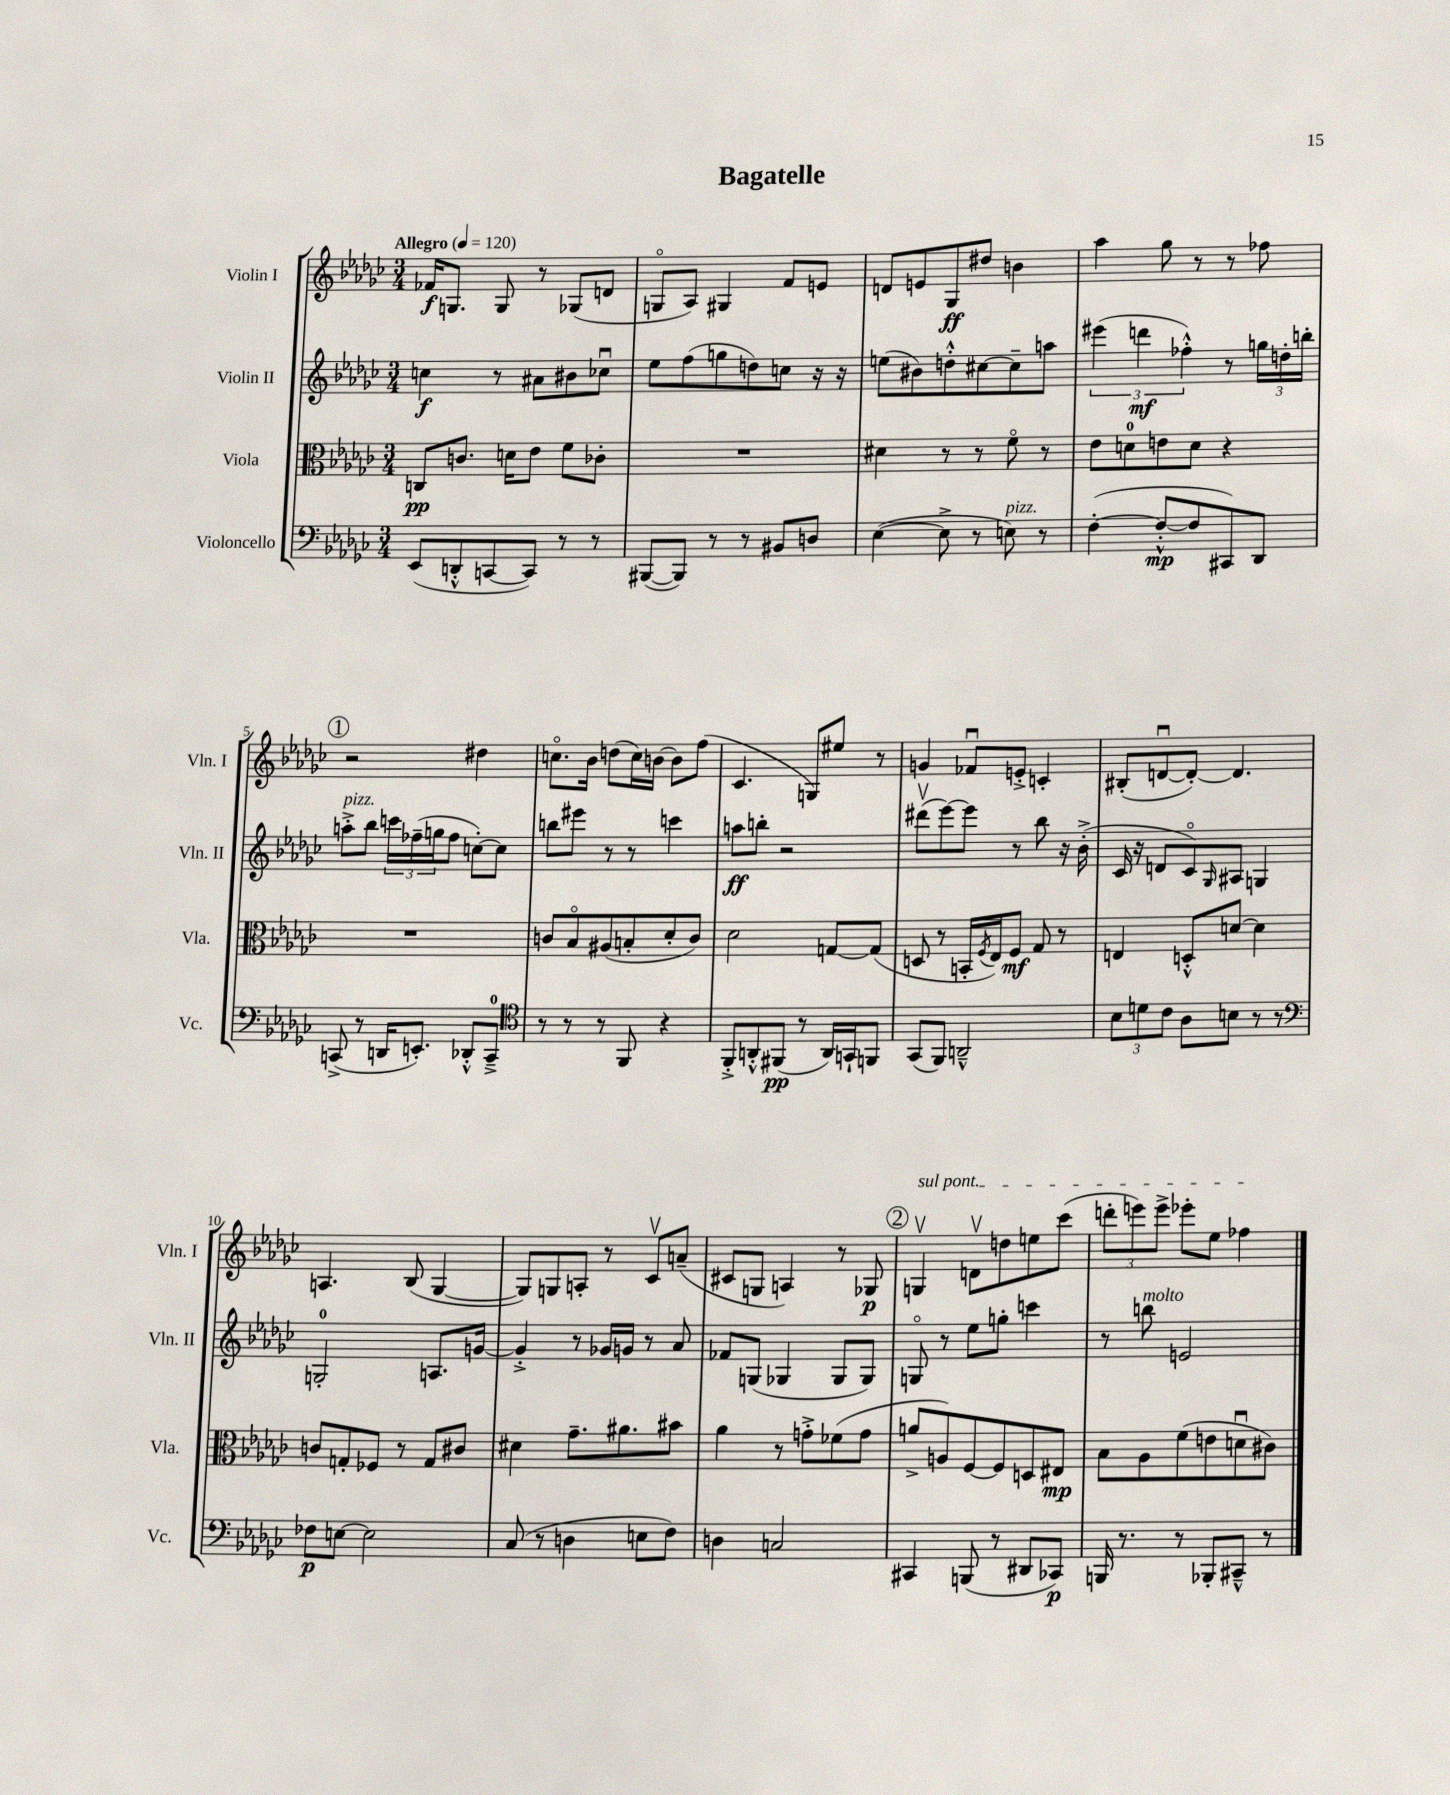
\header { title = "Bagatelle" }
<<
\new StaffGroup <<
\new Staff = "s0" \with { instrumentName = "Violin I" shortInstrumentName = "Vln. I" } {
    \clef treble \key ges \major \numericTimeSignature \time 3/4 \tempo "Allegro" 4 = 120
    fes'16\f g8. g8 r8 ges8( d'8 |
    g8\flageolet aes8) gis4 f'8 e'8 |
    d'8 e'8 ges8\ff dis''8 b'4 |
    aes''4 ges''8 r8 r8 fes''8 |
    \mark \markup { \circle "1" } r2 dis''4 |
    c''8.\flageolet bes'16 d''8( c''16) b'16~ b'8 f''8( |
    ces'4. g8) eis''8 r8 |
    g'4 fes'8\downbow e'8-.-> c'4-. |
    bis8-.( d'8~\downbow d'8~-.) d'4. |
    a4. bes8( ges4~ |
    ges8) g8 a8-. r8 ces'8\upbow a'8--( |
    cis'8 g8 a4) r8 ges8\p |
    \mark \markup { \circle "2" } \once \override TextSpanner.bound-details.left.text = \markup { \italic "sul pont." } g4\upbow\startTextSpan d'8\upbow d''8 e''8 ces'''8( |
    \tuplet 3/2 { d'''8-. e'''8) e'''8-> } ees'''8-. ees''8 fes''4\stopTextSpan \bar "|." |
}
\new Staff = "s1" \with { instrumentName = "Violin II" shortInstrumentName = "Vln. II" } {
    \clef treble \key ges \major \numericTimeSignature \time 3/4
    c''4\f r8 ais'8 bis'8 ces''8\downbow |
    ees''8 f''8( g''8 d''8) c''8 r16 r16 |
    e''8( bis'8) d''8-.-^ cis''8~ cis''8-- a''8 |
    \tuplet 3/2 { eis'''4( d'''4\mf fes''4-.-^) } r8 \tuplet 3/2 { g''16 d''16-. b''16-. } |
    \mark \markup { \circle "1" } a''8-.->^\markup { \italic "pizz." } bes''8 \tuplet 3/2 { c'''16 fes''16--( g''16 } fes''8 c''8~-.) c''8 |
    b''8 eis'''8 r8 r8 c'''4 |
    a''8\ff b''8-. r2 |
    dis'''8\upbow( ees'''8~) ees'''8 r8 bes''8 r16 bes'16-.->( |
    ces'16 r16 d'8 ces'8\flageolet) \grace { ges16 } ais8 g4 |
    g2-0-. a8. g'16~ |
    g'4-.-> r8 ges'16 g'16 r8 aes'8 |
    fes'8 g8( ges4 ges8 ges8) |
    \mark \markup { \circle "2" } g8\flageolet r8 ees''8 g''8-. c'''4 |
    r8 b''8^\markup { \italic "molto" } e'2 \bar "|." |
}
\new Staff = "s2" \with { instrumentName = "Viola" shortInstrumentName = "Vla." } {
    \clef alto \key ges \major \numericTimeSignature \time 3/4
    c8\pp c'8. d'16 ees'8 f'8 ces'8-. |
    R2. |
    dis'4 r8 r8 f'8\flageolet r8 |
    ees'8 d'8-0 e'8 d'8 r4 |
    \mark \markup { \circle "1" } R2. |
    c'8 bes8\flageolet ais8( b8-. des'8-. c'8) |
    des'2 g8~ g8( |
    d8 r8 b,16-. \acciaccatura { f8 } ees16) f8\mf ges8 r8 |
    e4 d8-.-^ d'8~ d'4 |
    c'8 g8-. fes8 r8 g8 cis'8 |
    dis'4 ges'8.-- ais'8. bis'8 |
    aes'4 r8 g'8-.-> fes'8( g'8 |
    \mark \markup { \circle "2" } a'8-> a8) f8~ f8 d8 eis8\mp |
    bes8 aes8 f'8( e'8 d'8\downbow cis'8) \bar "|." |
}
\new Staff = "s3" \with { instrumentName = "Violoncello" shortInstrumentName = "Vc." } {
    \clef bass \key ges \major \numericTimeSignature \time 3/4
    ees,8( d,8-.-^ c,8~ c,8) r8 r8 |
    bis,,8~( bis,,8) r8 r8 bis,8 d8 |
    ees4~( ees8-> r8 e8^\markup { \italic "pizz." }) r8 |
    f4~-.( f8~-.-^\mp f8 cis,8) des,8 |
    \mark \markup { \circle "1" } c,8->( r8 d,16 e,8.-.) des,8-.-^ c,8-0---> |
    \clef tenor r8 r8 r8 f,8 r4 |
    f,8-.-> a,8-.-^ fis,8\pp( r8 a,16) g,16-! f,8 |
    ges,8( f,8) a,2---^ |
    \tuplet 3/2 { bes8 d'8 ces'8 } aes8 b8 r8 r8 |
    \clef bass fes8\p e8~ e2 |
    ces8( r8 d4 e8 f8) |
    d4 c2 |
    \mark \markup { \circle "2" } cis,4 b,,8( r8 dis,8 ces,8\p) |
    b,,16 r8. r8 bes,,8-. cis,8---^ r8 \bar "|." |
}
>>
>>
